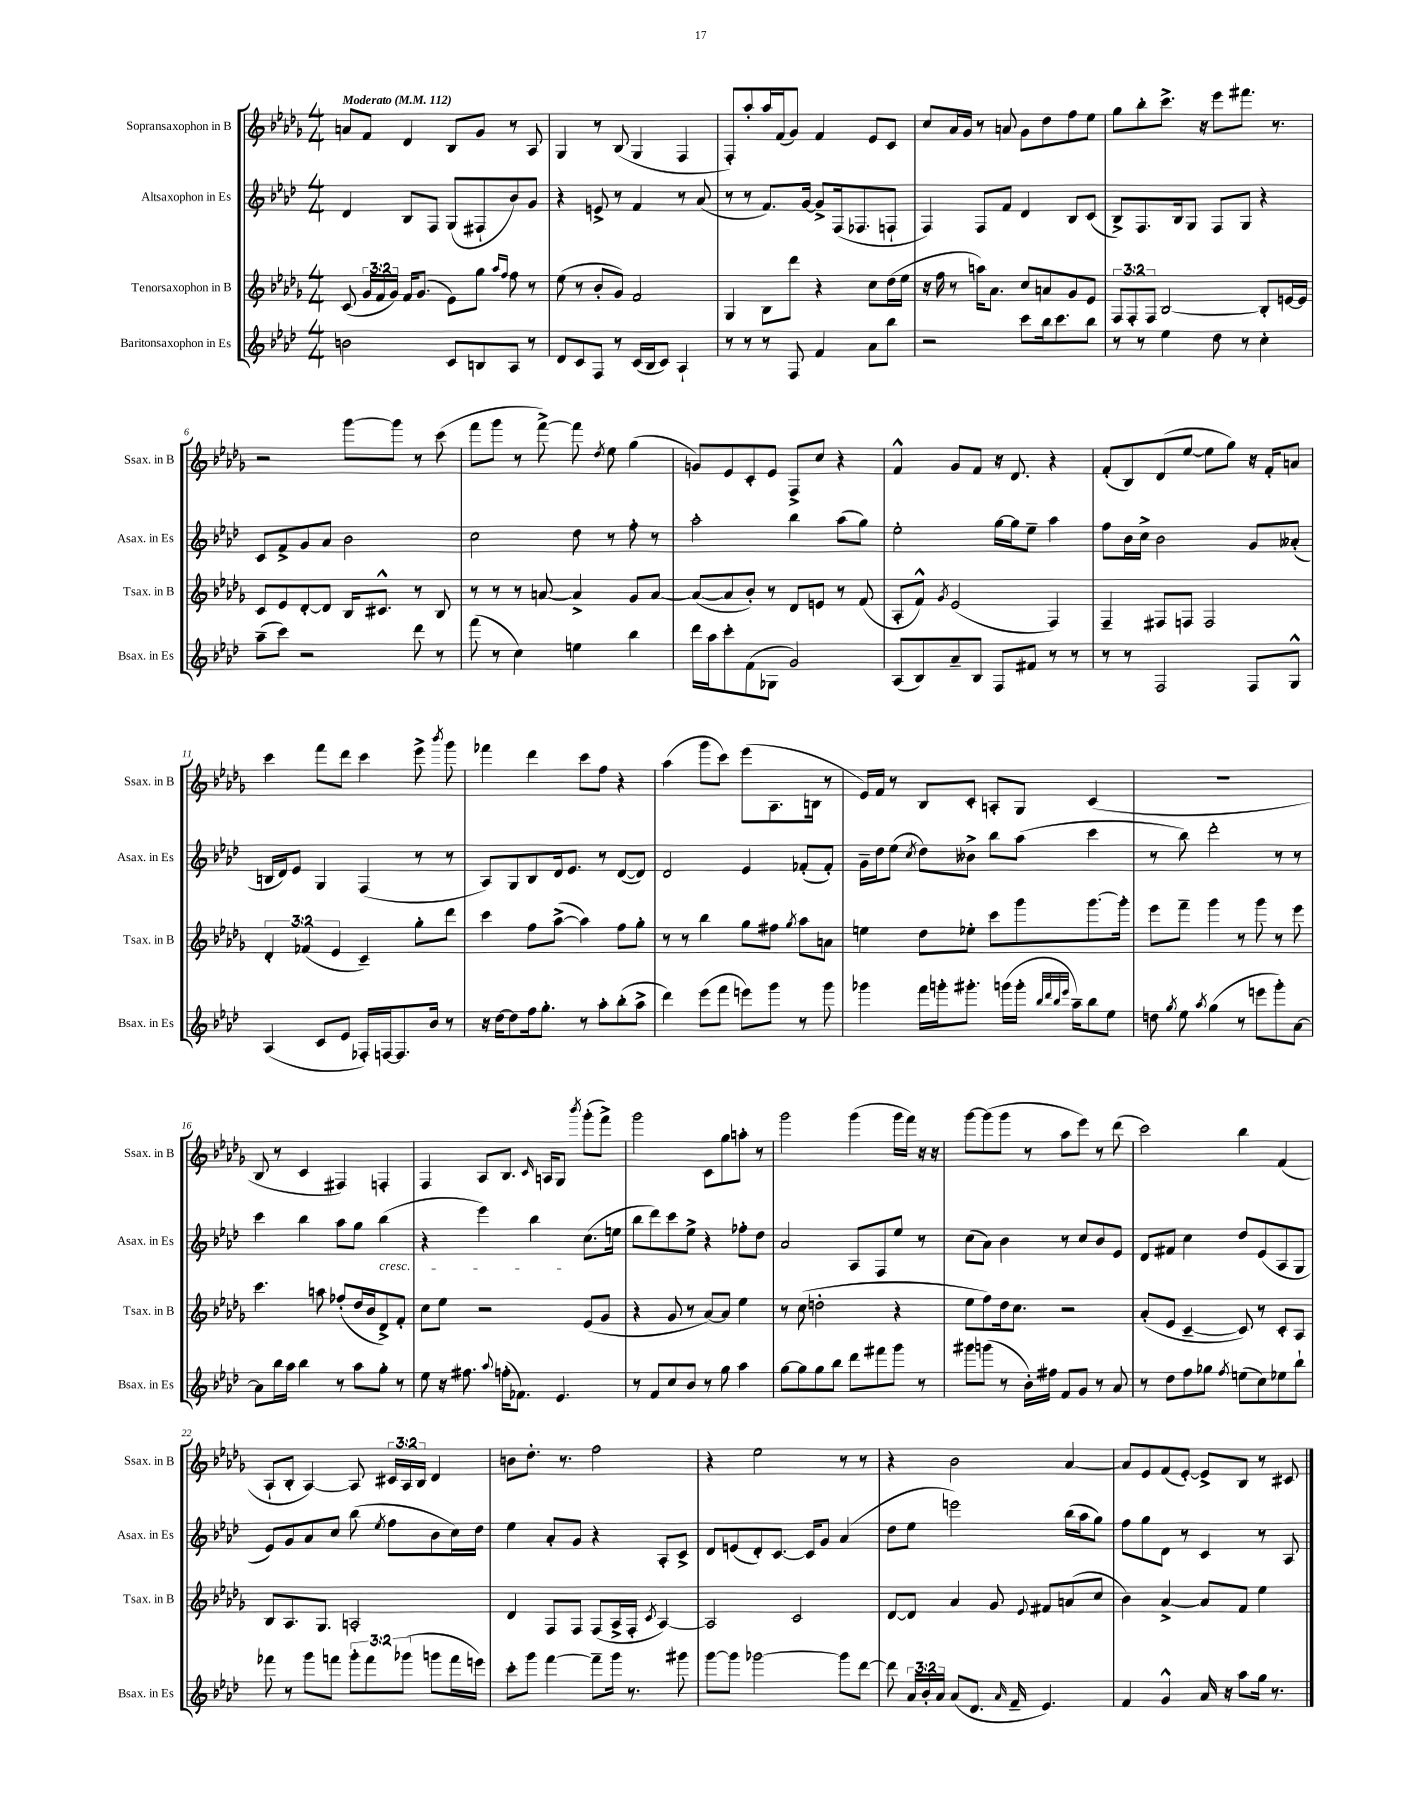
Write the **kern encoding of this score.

**kern	**kern	**kern	**kern
*part4	*part3	*part2	*part1
*staff4	*staff3	*staff2	*staff1
*I"Baritonsaxophon in Es	*I"Tenorsaxophon in B	*I"Altsaxophon in Es	*I"Sopransaxophon in B
*I'Bsax. in Es	*I'Tsax. in B	*I'Asax. in Es	*I'Ssax. in B
*clefG2	*clefG2	*clefG2	*clefG2
*k[b-e-a-d-]	*k[b-e-a-d-g-]	*k[b-e-a-d-]	*k[b-e-a-d-g-]
*M4/4	*M4/4	*M4/4	*M4/4
*MM112	*MM112	*MM112	*MM112
=1	=1	=1	=1
!	!	!	!LO:TX:a:B:t=Moderato
2bn\	(8c/	4d-/	8an/L
.	24g-/LL	.	8f/J
.	24f/	.	.
.	24g-/JJ)	.	.
.	16f/KL	8B-/L	4d-/
.	(8.g-/J	.	.
.	.	8F/J	.
8c/L	8e-\L)	(8G/L	8B-/L
8Bn/	8gg-\J	8F#X`/	8g-/J
.	16qqaa-/LL	.	.
.	16qqff/JJ	.	.
8A-/J	8ff\	8b-/)	8r
8r	8r	8g/J	8A-/
=2	=2	=2	=2
8d-/L	(8ee-\	4r	4G-/
8c/	8r	.	.
8F/J	8b-'/L	8en^/	8r
8r	8g-/J)	8r	(8B-/
(16c/LL	2f/	4f/	4G-/
16B-/J	.	.	.
8c/J)	.	.	.
4A-`/	.	8r	4F/
.	.	(8a-/	.
=3	=3	=3	=3
8r	4G-/	8r	8F'/L)
8r	.	8r	8aa-'/
8r	8B-\L	8.f/L)	16aa-/L
.	.	.	(16f/J
8F/	8ddd-\J	.	8g-/J)
.	.	[16g/Jk	.
4f/	4r	8g^/L]	4f/
.	.	(16F/k	.
.	.	8.F-X/	.
8a-\L	8cc\L	.	8e-/L
8bb-\J	(16dd-\L	8Fn`/J	8c/J
.	16ee-\JJ	.	.
=4	=4	=4	=4
2r	16r	4F/)	8cc/L
.	16ff\	.	.
.	8r	.	16a-/L
.	.	.	16g-/JJ
.	16aan\KL)	8F/L	8r
.	8.a-\J	.	.
.	.	8f/J	8an/
8ccc\L	8cc/L	4d-/	8g-\L
16bb-\k	8an/	.	8dd-\
8.ccc\	.	.	.
.	8g-/	8B-/L	8ff\
8bb-\J	8e-/J	(8c/J	8ee-\J
=5	=5	=5	=5
8r	12F/L	8B-^/L)	8gg-\L
.	12F'/	.	.
8r	.	8.F/	8bb-'\
.	12F/J	.	.
4ee-\	[2B-/	.	8.ccc^\J
.	.	16B-/k	.
.	.	8G/J	.
.	.	.	16r
8dd-\	.	8F/L	8eee-\L
8r	.	8G/J	8.fff#X\J
4cc'\	8B-'/L]	4r	.
.	.	.	8.r
.	[16en/L	.	.
.	16e/JJ]	.	.
!!LO:LB:g=z
=6	=6	=6	=6
(8aa-~\L	8c/L	8c/L	2r
8ccc\J)	8e-/	8f^/	.
2r	[8d-'/	8g/	.
.	8d-/J]	8a-/J	.
.	16B-/KL	2b-\	[8ggg-\L
.	8.c#X^^/J	.	.
.	.	.	8ggg-\J]
8ddd-\	8r	.	8r
8r	8B-/	.	(8ccc\
=7	=7	=7	=7
(8fff\	8r	2cc\	8fff\L
8r	8r	.	8ggg-\J
4cc\)	8r	.	8r
.	[8an/	.	[8fff^\)
4een\	4a^/]	8dd-\	8fff\]
.	.	.	8qdd-/
.	.	8r	8ee-\
4bb-\	8g-/L	8ff'\	(4gg-\
.	[8a/J	8r	.
=8	=8	=8	=8
16ddd-\LL	(8a/L_	2aa-'\	8gn/L)
16aa-\J	.	.	.
8ccc'\	8a/]	.	8e-/
(8f\	8b-'/J)	.	8c'/
8G-X\J	8r	.	8e-/J
2g/)	8d-/L	4bb-\	8F^/L
.	8en/J	.	8cc/J
.	8r	(8aa-\L	4r
.	(8f/	8gg\J)	.
=9	=9	=9	=9
(8A-/L	8A-'/L	2ee-'\	4f^^/
8B-/)	8f^^/J)	.	.
.	8qg-/	.	.
8a-~/	(2e-/	.	8g-/L
8B-/J	.	.	8f/J
8F/L	.	[16gg\LL	16r
.	.	16gg\J]	8.d-/
8f#X/J	.	8ee-~\J	.
8r	4F/)	4aa-\	4r
8r	.	.	.
=10	=10	=10	=10
8r	4F~/	8ff\L	(8f'/L
8r	.	16b-\L	8B-/)
.	.	16cc^\JJ	.
2F/	8F#X/L	2b-\	(8d-/
.	8Fn/J	.	[8ee-/J
.	2F/	.	8ee-\L]
.	.	.	8gg-\J)
8F/L	.	8g/L	16r
.	.	.	16f'/KL
8G^^/J	.	(8a--X'/J	8an/J
!!LO:LB:g=z
=11	=11	=11	=11
(4A-/	6d-'/	16Bn/LL	4ccc\
.	.	16d-/J)	.
.	.	8e-/J	.
.	(6f-X/	.	.
8c/L	.	4G/	8fff\L
.	6e-/	.	.
8e-/J	.	.	8ddd-\J
16F-X'/LL)	4c~/)	(4F/	4ccc\
[16Fn/J	.	.	.
8.F/]	.	.	.
.	8gg-'\L	8r	8eee-^\
16b-/Jk	.	.	.
.	.	.	8qbbb-/
8r	8ddd-\J	8r	8ggg-\
=12	=12	=12	=12
16r	4ccc\	8A-/L)	4fff-X\
[16dd-\KL	.	.	.
8dd-\]	.	8G/	.
16ff\k	8ff\L	8B-/	4ddd-\
8.gg'\J	.	.	.
.	([8aa-^\J	16d-/k	.
.	.	8.e-/J	.
8r	4aa-\])	.	8ccc\L
8aa-'\L	.	8r	8ff\J
(8bb-'\	8ff\L	([8d-/L	4r
8aa-^\J	8gg-'\J	8d-/J])	.
=13	=13	=13	=13
4ddd-\)	8r	2d-/	(4aa-\
.	8r	.	.
(8eee-\L	4bb-\	.	8ggg-\L
8fff\J	.	.	8ccc\J)
8eeen\L)	8gg-\L	4e-/	(8eee-\L
8ggg\J	8ff#X\J	.	8.A-\
.	8qgg-/	.	.
8r	8aa-\L	(8f-X'/L	.
.	.	.	16Bn\Jk
8ggg\	8an\J	8f-'/J)	8r
=14	=14	=14	=14
4ggg-X\	4een\	16g~\LL	16e-/LL)
.	.	16dd-\J	16f/JJ
.	.	(8ee-\J	8r
.	.	8qcc/	.
16fff\LL	8dd-\L	8dd-\L)	8B-/L
16gggn'\J	.	.	.
8.ggg#X'\J	8ee-X'\J	8b--X^\J	8c'/J
.	8ccc\L	8bb-\L	8An'/L
(16gggn\LL	.	.	.
16ggg'\JJ	8ggg-\	(8aa-\J	8G-/J
32qqbb-/LLL	.	.	.
32qqddd-/	.	.	.
32qqbb-/	.	.	.
32qqeee-/JJJ	.	.	.
16aa-~\KL)	.	.	.
8bb-\	[8.ggg-\	4ccc\	(4c/
8ee-\J	.	.	.
.	16ggg-'\Jk]	.	.
=15	=15	=15	=15
8ddn\	8eee-\L	8r	1r
8qgg/	.	.	.
8ee-\	8fff~\J	8bb-\)	.
8qaa-/	.	.	.
(4gg\	4ggg-\	2ddd-'\	.
8r	8r	.	.
8eeen\L	8ggg-\	.	.
8ggg'\)	8r	8r	.
[8a-\J	8eee-\	8r	.
!!LO:LB:g=z
=16	=16	=16	=16
8a-\L]	4.ccc\	4ccc\	8B-/
16bb-\L	.	.	8r
16aa-\JJ	.	.	.
4bb-\	.	4bb-\	4c/
.	8aan\	.	.
8r	(8ff-X'/L	8aa-\L	4F#X/)
8aa-\L	16dd-/L	8gg\J	.
.	16b-/J	.	.
!	!	!LO:TX:b:i:t=cresc.	!
8gg'\J	8d-^/)	(4bb-\	4Fn'/
8r	8f'/J	.	.
=17	=17	=17	=17
8ee-\	8cc\L	4r	4F/
16r	8ee-\J	.	.
8.ff#X\	.	.	.
.	2r	4eee-\)	8A-/L
8qqaa-/	.	.	.
(16ffn'\KL	.	.	8.B-/J
8.f-X\J)	.	.	.
.	.	4bb-\	.
.	.	.	16qqc/
.	.	.	16An/KL
4.e-/	.	.	8G-/J
.	.	.	8qbbb-/
.	(8e-/L	(8.cc\L	(8ggg-'\L
.	8g-/J	.	8fff^\J)
.	.	16een\Jk	.
=18	=18	=18	=18
8r	4r	8bb-\L	2ggg-\
8f/L	.	8ddd-\)	.
8cc/	8g-/	8ccc\	.
8b-/J	8r	8ee-^\J	.
8r	[8a-/L)	4r	8c\L
8gg\	8a-/J]	.	8gg-\
4aa-\	4ee-\	8ff-X'\L	8aan'\J
.	.	8dd-\J	8r
=19	=19	=19	=19
[8gg\L	8r	2a-/	2ggg-\
8gg\]	(8cc\	.	.
8gg\	2ddn'\	.	.
8bb-\J	.	.	.
8ddd-\L	.	8A-/L	(4ggg-\
8fff#X\	.	8F/	.
8ggg\J	4r	8ee-/J	16ggg-\LL
.	.	.	16fff\JJ)
8r	.	8r	16r
.	.	.	16r
=20	=20	=20	=20
8ggg#X\L	8ee-\L	(8cc\L	[8ggg-\L
(8gggn\J	8ff\)	8a-\J)	(8ggg-\]
8r	16dd-\k	4b-\	8ggg-\J
.	8.cc\J	.	.
16b-'\LL)	.	.	8r
16ff#X\JJ	.	.	.
8f/L	2r	8r	8aa-\L
8g/J	.	8cc/L	8eee-\J)
8r	.	8b-/	8r
8a-/	.	8e-/J	(8ddd-\
=21	=21	=21	=21
8r	(8a-'/L	8d-/L	2ccc\)
8dd-\L	8e-/J	8f#X/J	.
8ff\	[4c~/	4cc\	.
8gg-X\J	.	.	.
8qff/	.	.	.
(8een\L	8c/])	8dd-/L	4bb-\
8cc\)	8r	(8e-/	.
8ee-X\	8c'/L	8A-/	(4f/
8bb-`\J	8A-/J	8G/J	.
!!LO:LB:g=z
=22	=22	=22	=22
8fff-X\	8B-/L	8e-/L)	8A-`/L
8r	8.A-/	8g/	8B-'/J
8ggg\L	.	8a-/	[4A-/)
.	8.G-/J	.	.
8fffn\J	.	8cc/J	.
12ggg'\L	2An'/	(8bb-\	8A-/]
12fff\	.	.	.
.	.	8qee-/	.
.	.	8ff\L	24c#X/LL
(12ggg-X\J	.	.	24A-/
.	.	.	24B-/JJ
8gggn\L	.	8b-\	4d-/
16fff\L	.	16cc\L)	.
16eeen\JJ)	.	16dd-\JJ	.
=23	=23	=23	=23
8ccc'\L	4d-/	4ee-\	8bn\L
8ggg\J	.	.	8.dd-'\J
[4fff\	8F/L	8a-'/L	.
.	.	.	8.r
.	8F/J	8g/J	.
8fff~\L]	(8F/L	4r	2ff\
16ggg\Jk	16A-^/L	.	.
8.r	16F'/JJ	.	.
.	8qc/	.	.
.	[4A-/)	8A-'/L	.
8ggg#X\	.	8c^/J	.
=24	=24	=24	=24
[8ggg\L	2A-/]	8d-/L	4r
8ggg\J]	.	(8en/	.
[2ggg-X\	.	8d-'/)	2ee-\
.	.	[8.c/J	.
.	2c/	.	.
.	.	16c/KL]	.
.	.	8g/J	.
8ggg-\L]	.	(4a-/	8r
[8ddd-\J	.	.	8r
=25	=25	=25	=25
8ddd-\]	[8d-/L	8dd-\L	4r
24a-/LL	8d-/J]	8ee-\J	.
24b-'/	.	.	.
24a-/JJ	.	.	.
(8a-/L	4a-/	2eeen\)	2b-\
8.d-/J	.	.	.
.	8g-/	.	.
16qqa-/	.	.	.
16f~/	.	.	.
.	8qqe-/	.	.
4.e-/)	8f#X/L	.	.
.	(8an/	(16bb-\LL	[4a-/
.	.	16aa-\J	.
.	8cc/J	8gg\J)	.
=26	=26	=26	=26
4f/	4b-\)	8ff\L	8a-/L]
.	.	8gg\	8e-/
4g^^/	[4a-^/	8d-\J	(8f/
.	.	8r	[8e-'/J)
16a-/	8a-/L]	4c/	8e-^/L]
16r	.	.	.
8aa-\L	8f/J	.	8B-/J
16gg\Jk	4ee-\	8r	8r
8.r	.	.	.
.	.	8A-/	8c#X/
==	==	==	==
*-	*-	*-	*-
